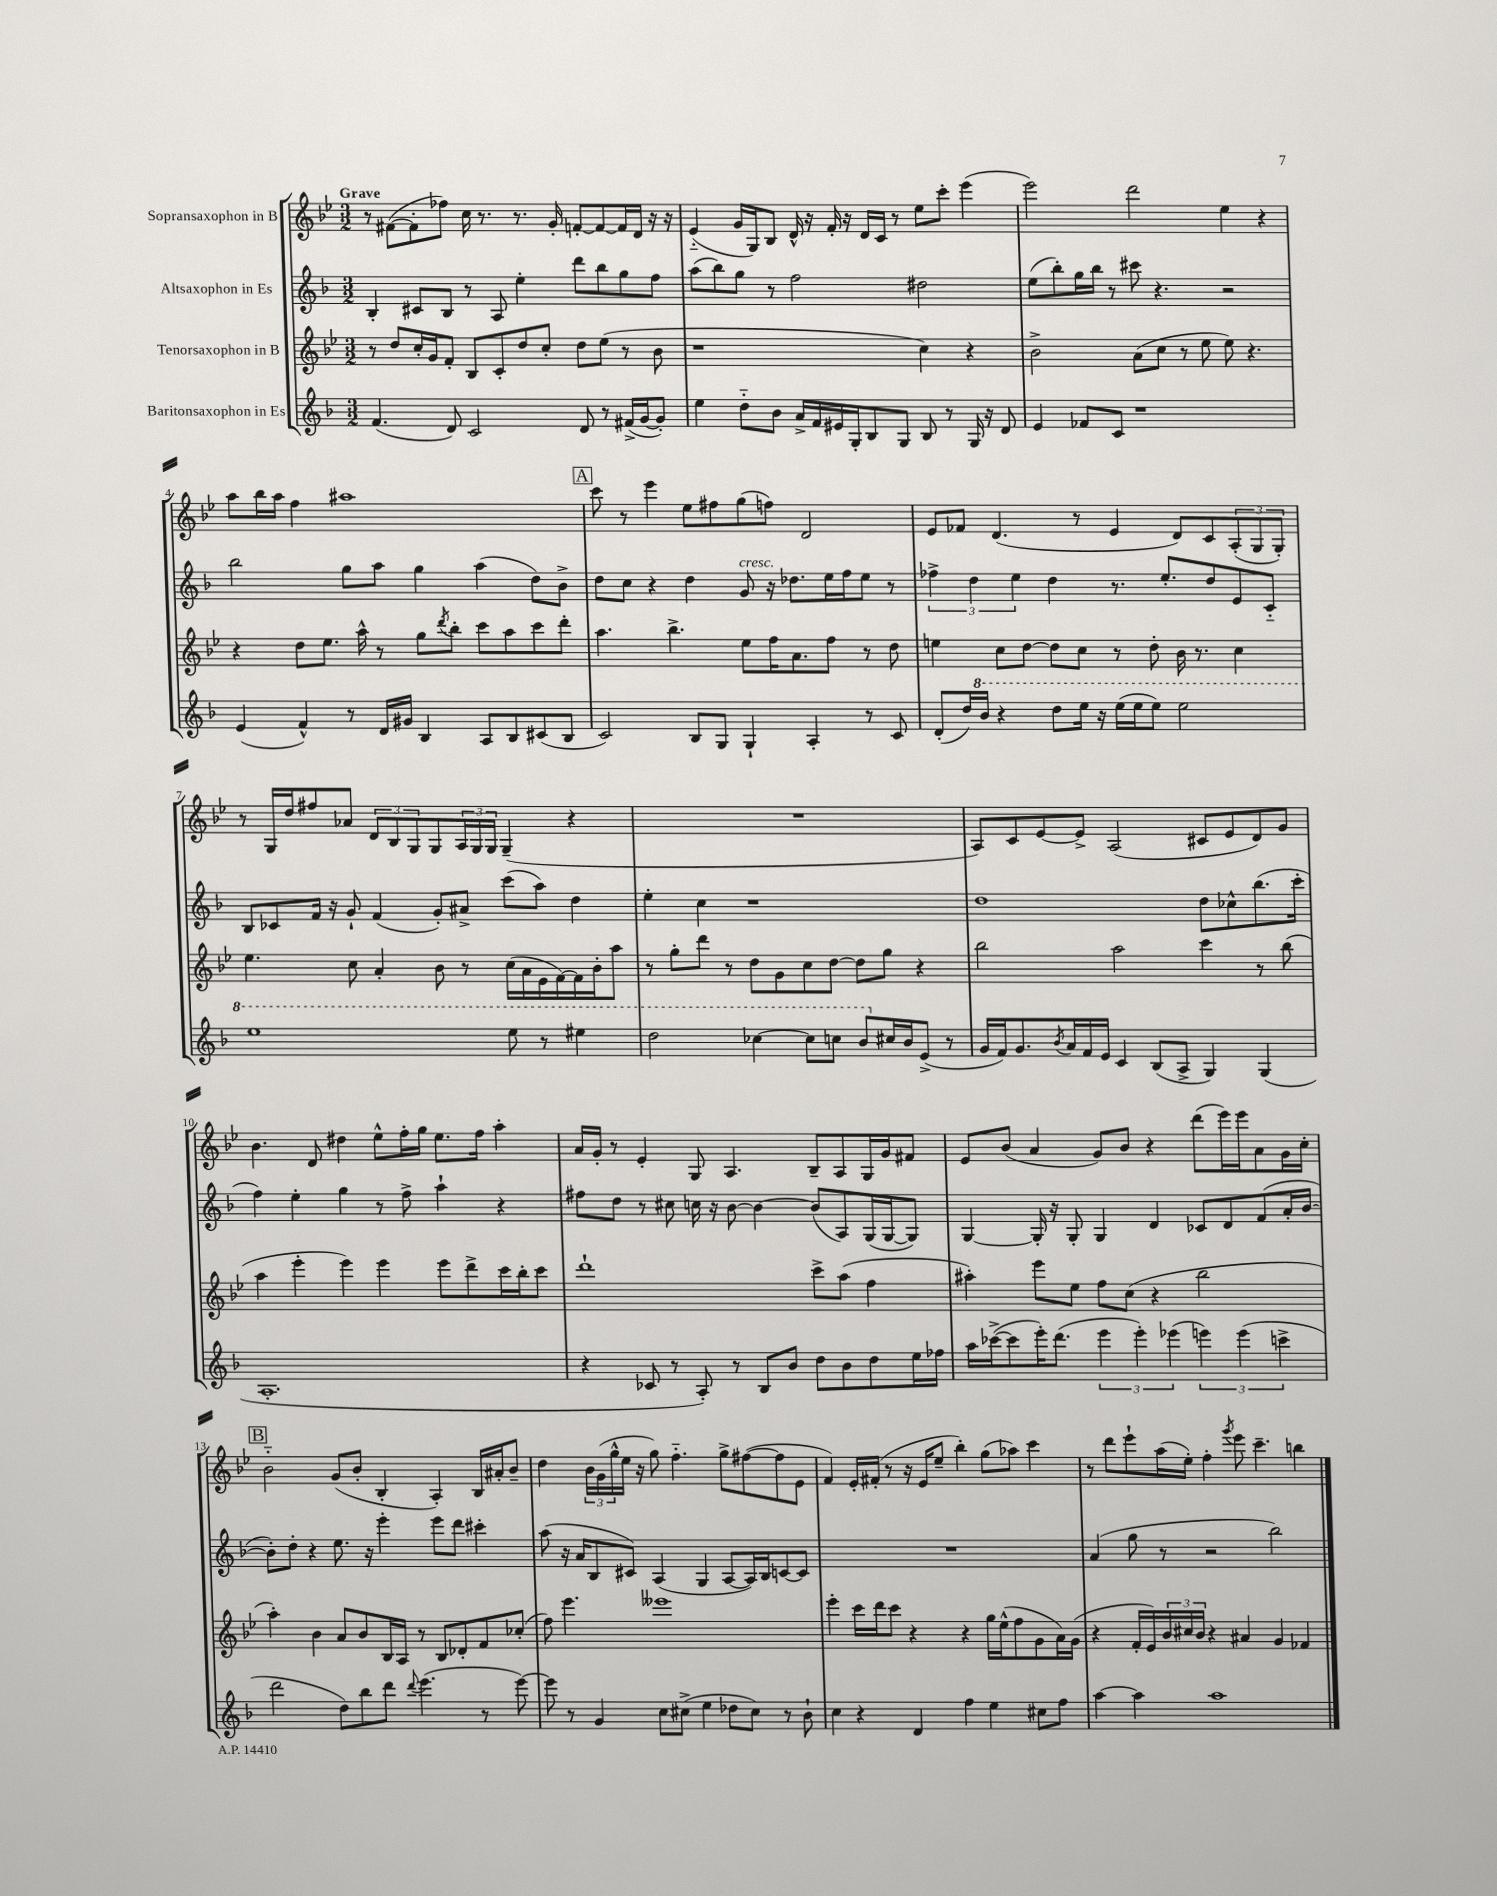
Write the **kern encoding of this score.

**kern	**kern	**kern	**kern
*part4	*part3	*part2	*part1
*staff4	*staff3	*staff2	*staff1
*I"Baritonsaxophon in Es	*I"Tenorsaxophon in B	*I"Altsaxophon in Es	*I"Sopransaxophon in B
*clefG2	*clefG2	*clefG2	*clefG2
*k[b-]	*k[b-e-]	*k[b-]	*k[b-e-]
*M3/2	*M3/2	*M3/2	*M3/2
=1	=1	=1	=1
!	!	!	!LO:TX:a:B:t=Grave
(4.f/	8r	4B-'/	8r
.	8dd/L	.	([8f#X\L
.	16cc'/L	8c#X/L	8f#'\]
.	16g/J	.	.
8d/)	8f'/J	8B-/J	8ff-X\J)
2c/	8B-/L	8r	16cc\
.	.	.	8.r
.	8c'/	8A/	.
.	8dd/	4ee'\	8.r
.	8cc'/J	.	.
.	.	.	16g'/
8d/	8dd\L	8ddd\L	[8fn'/L
8r	(8ee-\J	8bb-\	8f/_
(16f#X^/LL	8r	8gg\	16f/L]
[16g/J	.	.	16d/JJ
8g'/J])	8b-\	8ff\J	16r
.	.	.	16r
=2	=2	=2	=2
4ee\	1r	(8aa\L	(4e-/
.	.	8bb-\)	.
8dd\L	.	8gg\J	16g/LL
.	.	.	16G/J)
8b-\J	.	8r	8B-/J
16a^/LL	.	2ff\	16d^^/
16f/	.	.	16r
16e#X/	.	.	16f'/
16G'/J	.	.	16r
8B-/	.	.	16d/LL
.	.	.	16c/JJ
8G/J	.	.	8r
8B-/	4cc\)	2dd#X\	8ee-\L
8r	.	.	8ccc'\J
16G/	4r	.	(4eee-\
16r	.	.	.
8d/	.	.	.
=3	=3	=3	=3
4e/	2b-^\	(8ee\L	2eee-\)
.	.	8bb-'\)	.
8f-X/L	.	16gg\L	.
.	.	16bb-\JJ	.
8c/J	.	8r	.
1r	(8a\L	8ccc#X\	2ddd\
.	8cc\J	4.r	.
.	8r	.	.
.	8ee-\	.	.
.	8ee-\)	2r	4ee-\
.	4.r	.	.
.	.	.	4r
!!LO:LB:g=z
=4	=4	=4	=4
(4e/	4r	2bb-\	8aa\L
.	.	.	16bb-\L
.	.	.	16aa\JJ
4f^^/)	8dd\L	.	4ff\
.	8.ee-\J	.	.
8r	.	8gg\L	1aa#X
.	16aa^^\	.	.
16d/LL	8r	8aa\J	.
16g#X/JJ	.	.	.
4B-/	8gg\L	4gg\	.
.	8qddd/	.	.
.	8bb-'\J	.	.
8A/L	8ccc\L	(4aa\	.
8B-/	8aa\	.	.
(8c#X/	8ccc\	8dd\L)	.
8B-/J	8ddd'\J	8b-^\J	.
!!LO:REH:place=s1:t=A
=5	=5	=5	=5
2c/)	4.aa\	8dd\L	8ccc\
.	.	8cc\J	8r
.	.	4r	4eee-\
.	4.bb-^\	.	.
8B-/L	.	4dd\	8ee-\L
8G/J	.	.	8ff#X\
!	!	!LO:TX:a:i:t=cresc.	!
4G`/	8ee-\L	8g/	(8gg\
.	16ff\K	16r	8ffn\J)
.	8.a\	8.dd-X\L	.
4A'/	.	.	2d/
.	8ff\J	16ee\L	.
.	.	16ff\J	.
8r	8r	8ee\J	.
8c/	8dd\	8r	.
=6	=6	=6	=6
(8d'/L	4een\	6ff-X^\	8e-/L
16dd/L)	.	.	8f-X/J
.	.	6dd\	.
*8va	*	*	*
16bb-/JJ	.	.	.
4r	8cc\L	.	(4.d/
.	.	6ee\	.
.	[8dd\J	.	.
8ddd\L	8dd\L]	4dd\	.
16eee\Jk	8cc\J	.	8r
16r	.	.	.
(16eee\LL	8r	8.r	4e-/
16eee\J	.	.	.
8eee\J)	8dd'\	.	.
.	.	8.ee'/L	.
2eee\	16b-\	.	8d/L)
.	8.r	.	.
.	.	8dd/	8c/
.	4cc\	8e/	(12A'/
.	.	.	12G/
.	.	8c/J	.
.	.	.	12G'/J)
!!LO:LB:g=z
=7	=7	=7	=7
1eee	4.ee-\	8B-/L	8r
.	.	8c-X/	16G/LL
.	.	.	16dd/J
.	.	16f/Jk	8ff#X/
.	.	16r	.
.	8cc\	8g`/	8a-X/J
.	4a'/	(4f/	12d/L
.	.	.	12B-/
.	.	.	12G/
.	8b-\	8g'/L)	8G/
.	8r	8a#X^/J	24A/L
.	.	.	24G/
.	.	.	24G/JJ
8eee\	(16cc\LL	(8ccc\L	(4G~/
.	16a\	.	.
8r	16e-\	8aa\J)	.
.	[16f\)	.	.
4eee#X\	16f\]	4dd\	4r
.	16b-'\J	.	.
.	8aa\J	.	.
=8	=8	=8	=8
2ddd\	8r	4ee'\	1.r
.	8gg'\L	.	.
.	8ddd\J	4cc\	.
.	8r	.	.
[4ccc-X\	8dd\L	1r	.
.	8g\	.	.
8ccc-\L]	8cc\	.	.
8cccn\J	[8dd\J	.	.
8bb-/L	8dd\L]	.	.
*X8va	*	*	*
16cc#X/L	8gg\J	.	.
16b-/J	.	.	.
(8e^/J	4r	.	.
8r	.	.	.
=9	=9	=9	=9
16g/LL	2bb-\	1dd	8A/L)
16f/J)	.	.	.
8.g/	.	.	8c/
.	.	.	[8e-/
8qb-/	.	.	.
16a/L	.	.	.
16f/	.	.	8e-^/J]
16e/JJ	.	.	.
4c/	2aa\	.	(2A/
(8B-/L	.	.	.
8A^/J	.	.	.
4G/)	4ccc\	8dd\L	8c#X/L
.	.	8cc-X^^\	8e-/
(4G/	8r	(8.bb-\	8d/)
.	(8bb-\	.	8g/J
.	.	16ccc'\Jk	.
!!LO:LB:g=z
=10	=10	=10	=10
1.A'	4aa\	4ff\)	4.b-\
.	4eee-'\	4ee'\	.
.	.	.	8d/
.	4eee-\)	4gg\	4dd#X\
.	4eee-\	8r	8ee-^^\L
.	.	8ff^\	16ff'\L
.	.	.	16gg\JJ
.	8eee-\L	4aa`\	8.ee-\L
.	8ddd^\	.	.
.	.	.	16ff\Jk
.	16ccc\L	4r	4aa'\
.	16bb-'\J	.	.
.	8ccc\J	.	.
=11	=11	=11	=11
4r	1ddd`	8ff#X\L	16a/LL
.	.	.	16g'/JJ
.	.	8dd\J	8r
8c-X/	.	8r	4e-'/
8r	.	8cc#X\	.
8A'/)	.	16ccn\	8G/
.	.	16r	.
8r	.	[8b-\	4.A/
8B-/L	.	4b-\_	.
8b-/J	.	.	.
8dd\L	8ccc^\L	(8b-/L]	8B-~/L
8b-\	(8aa\J	8A/)	8A/
8dd\	4ff\	(16G/L	16G/L
.	.	[16G/J	16g/J
16ee\L	.	8G/J])	8f#X/J
16ff-X\JJ	.	.	.
=12	=12	=12	=12
16aa\LL	4aa#X'\)	[4G/	8e-/L
([16ccc-X^\J	.	.	.
8ccc-\]	.	.	(8b-/J
16eee'\K)	8eee-\L	16G'/]	4a/
(8.ddd\J	.	16r	.
.	8ee-\J	8G'/	.
6eee\	8ff\L	4G/	8g/L)
.	(8cc\J	.	8b-/J
6eee'\)	.	.	.
.	4r	4d/	4r
(6eee-X\	.	.	.
6eeen\)	2bb-\	8c-X/L	(8ddd\L
.	.	8d/	16eee-\L)
(6eee\	.	.	.
.	.	.	16eee-\J
.	.	(8f/	8a\
6cccn^\	.	.	.
.	.	16a'/L	16g\L
.	.	[16b-/JJ	16cc'\JJ
!!LO:LB:g=z
!!LO:REH:place=s1:t=B
=13	=13	=13	=13
2ddd\	4aa'\)	8b-'\L])	2b-\
.	.	8dd'\J	.
.	4b-\	4r	.
8dd\L)	8a/L	8.ee\	(8g/L
8bb-\	8b-/	.	8b-'/J
.	.	16r	.
8ddd\J	16B-/L	4eee'\	4B-'/
.	16A/JJ	.	.
8qqddd/	.	.	.
(4.eee\	8r	.	.
.	8B-/L	8eee\L	4A'/)
.	8d-X'/	8ddd\J	.
8r	8f/	4ccc#X'\	16B-/LL
.	.	.	16a#X'/J
[8eee\)	(8cc-X'/J	.	8b-~/J
=14	=14	=14	=14
8eee\]	8ff\)	(8aa\	4dd\
8r	4.eee-\	16r	.
.	.	16a/KL	.
4g/	.	8B-/	24b-\LL
.	.	.	(24g\
.	.	.	24gg^^\
.	.	8c#X/J)	16ee-\JJ
.	.	.	16r
8cc\L	1eee--X	(4A/	8gg\)
(8cc#X^\J	.	.	4.ff\
4ee\	.	4G/	.
8dd-X\L	.	[8A/L	8gg^\L
8cc#\J)	.	16A/L])	([8ff#X\
.	.	16B-/J	.
8r	.	[8cn/	8ff#\]
8b-`\	.	8c/J]	8e-\J
=15	=15	=15	=15
4cc\	4eee-'\	1.r	4f/)
4r	16ccc\LL	.	16e-'/LL
.	16ddd\J	.	(16f#X'/JJ
.	8ccc\J	.	8r
4d/	4r	.	16r
.	.	.	16e-/KL
.	.	.	8ee-~/J
4ff\	4r	.	4bb-'\)
4ee\	16gg\LL	.	(8gg\L
.	(16ee-^^\J	.	.
.	8ff\	.	8aa-X\J)
8cc#X\L	8g\	.	4ccc\
8ff\J	16a\L)	.	.
.	(16g\JJ	.	.
=16	=16	=16	=16
[4aa\	4r	(4a/	8r
.	.	.	8ddd\L
4aa\]	16f'/LL	8gg\	8eee-`\
.	16e-/)	.	.
.	24b-/	8r	(16aa\L
.	24cc#X/	.	.
.	.	.	16ee-'\JJ)
.	24b-/JJ	.	.
1aa	4r	2r	4ff'\
.	.	.	8qggg/
.	4a#X/	.	8eee-\
.	.	.	4.ccc~\
.	4g/	2bb-\)	.
.	4f-X/	.	4bbn\
==	==	==	==
*-	*-	*-	*-
